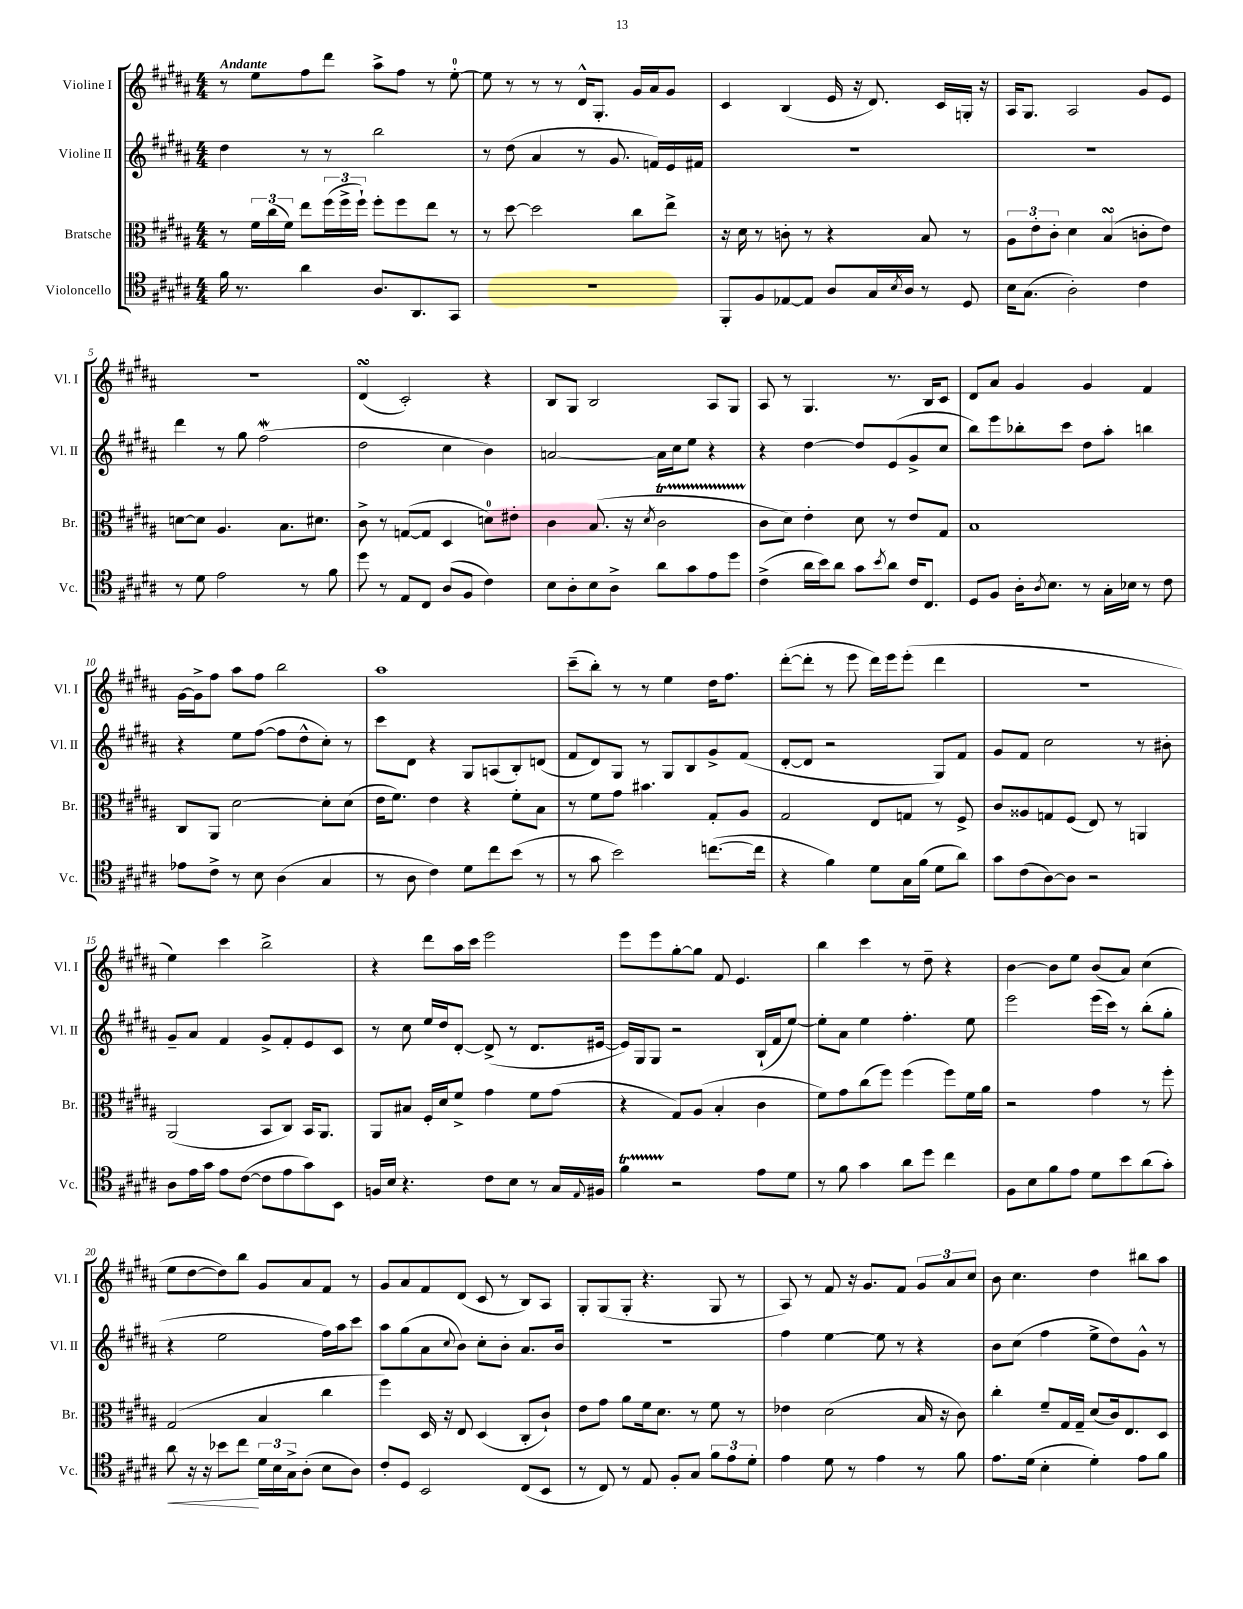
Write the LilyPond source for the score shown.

<<
\new StaffGroup <<
\new Staff = "s0" \with { instrumentName = "Violine I" shortInstrumentName = "Vl. I" } {
    \clef treble \key b \major \numericTimeSignature \time 4/4 \tempo "Andante"
    r8 e''8 fis''8 dis'''8 ais''8-> fis''8 r8 e''8-0~-. |
    e''8 r8 r8 r8 dis'16-^ gis8.-. gis'16 ais'16 gis'8 |
    cis'4 b4( e'16 r16 dis'8.) cis'16 g16-. r16 |
    ais16 gis8. ais2 gis'8 e'8 |
    r1 |
    dis'4\turn( cis'2-.) r4 |
    b8 gis8 b2 ais8 gis8 |
    ais8 r8 gis4. r8. b16 cis'8 |
    dis'8 ais'8 gis'4 gis'4 fis'4 |
    gis'16~ gis'16-> fis''8 ais''8 fis''8 b''2 |
    ais''1 |
    cis'''8--( b''8-.) r8 r8 e''4 dis''16 fis''8. |
    dis'''8~-.( dis'''8-. r8 e'''8 dis'''16) e'''16 e'''8-.( dis'''4 |
    R1 |
    e''4) cis'''4 b''2-> |
    r4 dis'''8 ais''16 cis'''16 e'''2 |
    e'''8 e'''8 gis''8~-. gis''8 fis'8 e'4. |
    b''4 cis'''4 r8 dis''8-- r4 |
    b'4~ b'8 e''8 b'8( ais'8) cis''4( |
    e''8 dis''8~ dis''8) b''8 gis'8 ais'8 fis'8 r8 |
    gis'8 ais'8 fis'8 dis'8( cis'8 r8 b8) ais8 |
    gis8-. gis8( gis8-. r4. gis8 r8 |
    ais8) r8 fis'8 r16 gis'8. fis'8 \tuplet 3/2 { gis'8 ais'8 cis''8 } |
    b'8 cis''4. dis''4 bis''8 ais''8 \bar "|." |
}
\new Staff = "s1" \with { instrumentName = "Violine II" shortInstrumentName = "Vl. II" } {
    \clef treble \key b \major \numericTimeSignature \time 4/4
    dis''4 r8 r8 b''2 |
    r8 dis''8( ais'4 r8 gis'8. f'16) e'16 fis'16 |
    R1 |
    R1 |
    dis'''4 r8 gis''8 fis''2\mordent( |
    dis''2 cis''4 b'4) |
    a'2~ a'16 cis''16 e''8 r4 |
    r4 dis''4~ dis''8 e'8( gis'8-> cis''8 |
    b''8) e'''8 bes''8-. cis'''8 dis''8 ais''8-. b''4 |
    r4 e''8 fis''8~( fis''8 dis''8-^ cis''8-.) r8 |
    cis'''8 dis'8 r4 gis8 a8( b8-.) d'8( |
    fis'8 dis'8) gis8 r8 gis8 b8 gis'8-> fis'8( |
    dis'8~-. dis'8 r2 gis8) fis'8 |
    gis'8 fis'8 cis''2 r8 bis'8-. |
    gis'8-- ais'8 fis'4 gis'8-> fis'8-. e'8 cis'8 |
    r8 cis''8 e''16 dis''16 dis'8~-. dis'8->( r8 dis'8. eis'16~ |
    eis'16) gis16 gis8 r2 b16-!( fis'16 e''8~) |
    e''8-. ais'8 e''4 fis''4.-. e''8 |
    e'''2 e'''16( cis'''16) r8 b''8-.( gis''8-. |
    r4 e''2 fis''16) ais''16 cis'''8 |
    ais''8 gis''8( ais'8 \appoggiatura { cis''8 } b'8) cis''8-. b'8-. ais'8. b'16 |
    R1 |
    fis''4 e''4~ e''8 r8 r4 |
    b'8 cis''8( fis''4 e''8-> dis''8) gis'8-^ r8 \bar "|." |
}
\new Staff = "s2" \with { instrumentName = "Bratsche" shortInstrumentName = "Br." } {
    \clef alto \key b \major \numericTimeSignature \time 4/4
    r8 \tuplet 3/2 { fis'16 cis''16( fis'16) } e''8 \tuplet 3/2 { fis''16( fis''16-> fis''16-!) } fis''8-. fis''8 e''8 r8 |
    r8 dis''8~ dis''2 cis''8 e''8-> |
    r16 dis'16 r8 c'8-. r8 r4 b8 r8 |
    \tuplet 3/2 { ais8 e'8-. cis'8-. } dis'4 b4\turn( c'8-. e'8) |
    d'8~ d'8 ais4. b8. dis'8. |
    cis'8-> r8 g8~( g8 dis4 d'8-0) eis'8-. |
    cis'4 b8.( r16 \acciaccatura { dis'8 } cis'2\startTrillSpan |
    cis'8\stopTrillSpan dis'8) e'4-. dis'8 r8 e'8 gis8 |
    b1 |
    cis8 ais,8 dis'2~ dis'8-. dis'8( |
    e'16 fis'8.) e'4 r4 fis'8-. b8 |
    r8 fis'8 gis'8 bis'4. gis8-. ais8 |
    gis2 e8 g8 r8 fis8-> |
    cis'8 aisis8 g8 fis8( e8) r8 a,4 |
    ais,2( b,8 cis8) b,16 ais,8. |
    ais,8 bis8 fis16-. dis'16 fis'8-> gis'4 fis'8 gis'8( |
    r4 gis8) ais8( b4-. cis'4 |
    fis'8) gis'8 cis''8( fis''8) fis''4( fis''8) fis'16 ais'16 |
    r2 gis'4 r8 fis''8-. |
    gis2( b4 cis''4 |
    fis''4) dis16 r16 e8 dis4( cis8-. cis'8-!) |
    e'8 gis'8 ais'8 fis'16 dis'8. r8 fis'8 r8 |
    ees'4 dis'2( b16 r16 cis'8) |
    cis''4-. fis'8-- gis16 gis16-- dis'8( cis'16) e8. dis8 \bar "|." |
}
\new Staff = "s3" \with { instrumentName = "Violoncello" shortInstrumentName = "Vc." } {
    \clef tenor \key b \major \numericTimeSignature \time 4/4
    fis'16 r8. ais'4 ais8. ais,8. gis,8 |
    R1 |
    fis,8-. fis8 ees8~ ees8 ais8 gis16 \acciaccatura { b8 } ais16 r8 dis8 |
    b16 gis8.( ais2-.) cis'4 |
    r8 dis'8 e'2 r8 fis'8 |
    dis''8 r8 e8 cis8 ais8( fis8 cis'4) |
    b8 ais8-. b8 ais8-> ais'8 gis'8 e'8 dis''8 |
    cis'4->( ais'16 b'16) ais'8 gis'8 \acciaccatura { b'8 } ais'8 cis'16 cis8. |
    dis8 fis8 ais16-. \acciaccatura { ais8 } b8. r8 gis16-. bes16 r8 cis'8 |
    ees'8 cis'8-> r8 b8 ais4( gis4 |
    r8 ais8 cis'4) dis'8 cis''8 b'8( r8 |
    r8 gis'8 b'2) c''8.~( c''16 |
    r4 fis'4) dis'8 gis16 fis'16( dis'8 ais'8) |
    gis'8 cis'8( ais8~) ais8 r2 |
    ais8 e'16 gis'16 e'8 cis'8~( cis'8 e'8 gis'8) b,8 |
    f16 b16 r4. cis'8 b8 r8 gis16 \appoggiatura { e8 } fis16 |
    fis'4\startTrillSpan r2\stopTrillSpan e'8 dis'8 |
    r8 fis'8 gis'4 ais'8 dis''8 cis''4 |
    fis8 b8 fis'8 e'8 dis'8 b'8 ais'8( gis'8-.) |
    ais'8\< r16 r16 bes'8 cis''8\! \tuplet 3/2 { dis'16 b16 gis16-> } ais8-.( b8 ais8) |
    cis'8-. dis8 b,2 cis8( b,8 |
    r8 cis8) r8 e8 fis8-. gis8 \tuplet 3/2 { fis'8 e'8 dis'8-. } |
    e'4 dis'8 r8 e'4 r8 fis'8 |
    e'8. dis'16( b4-. dis'4-.) e'8 fis'8 \bar "|." |
}
>>
>>
